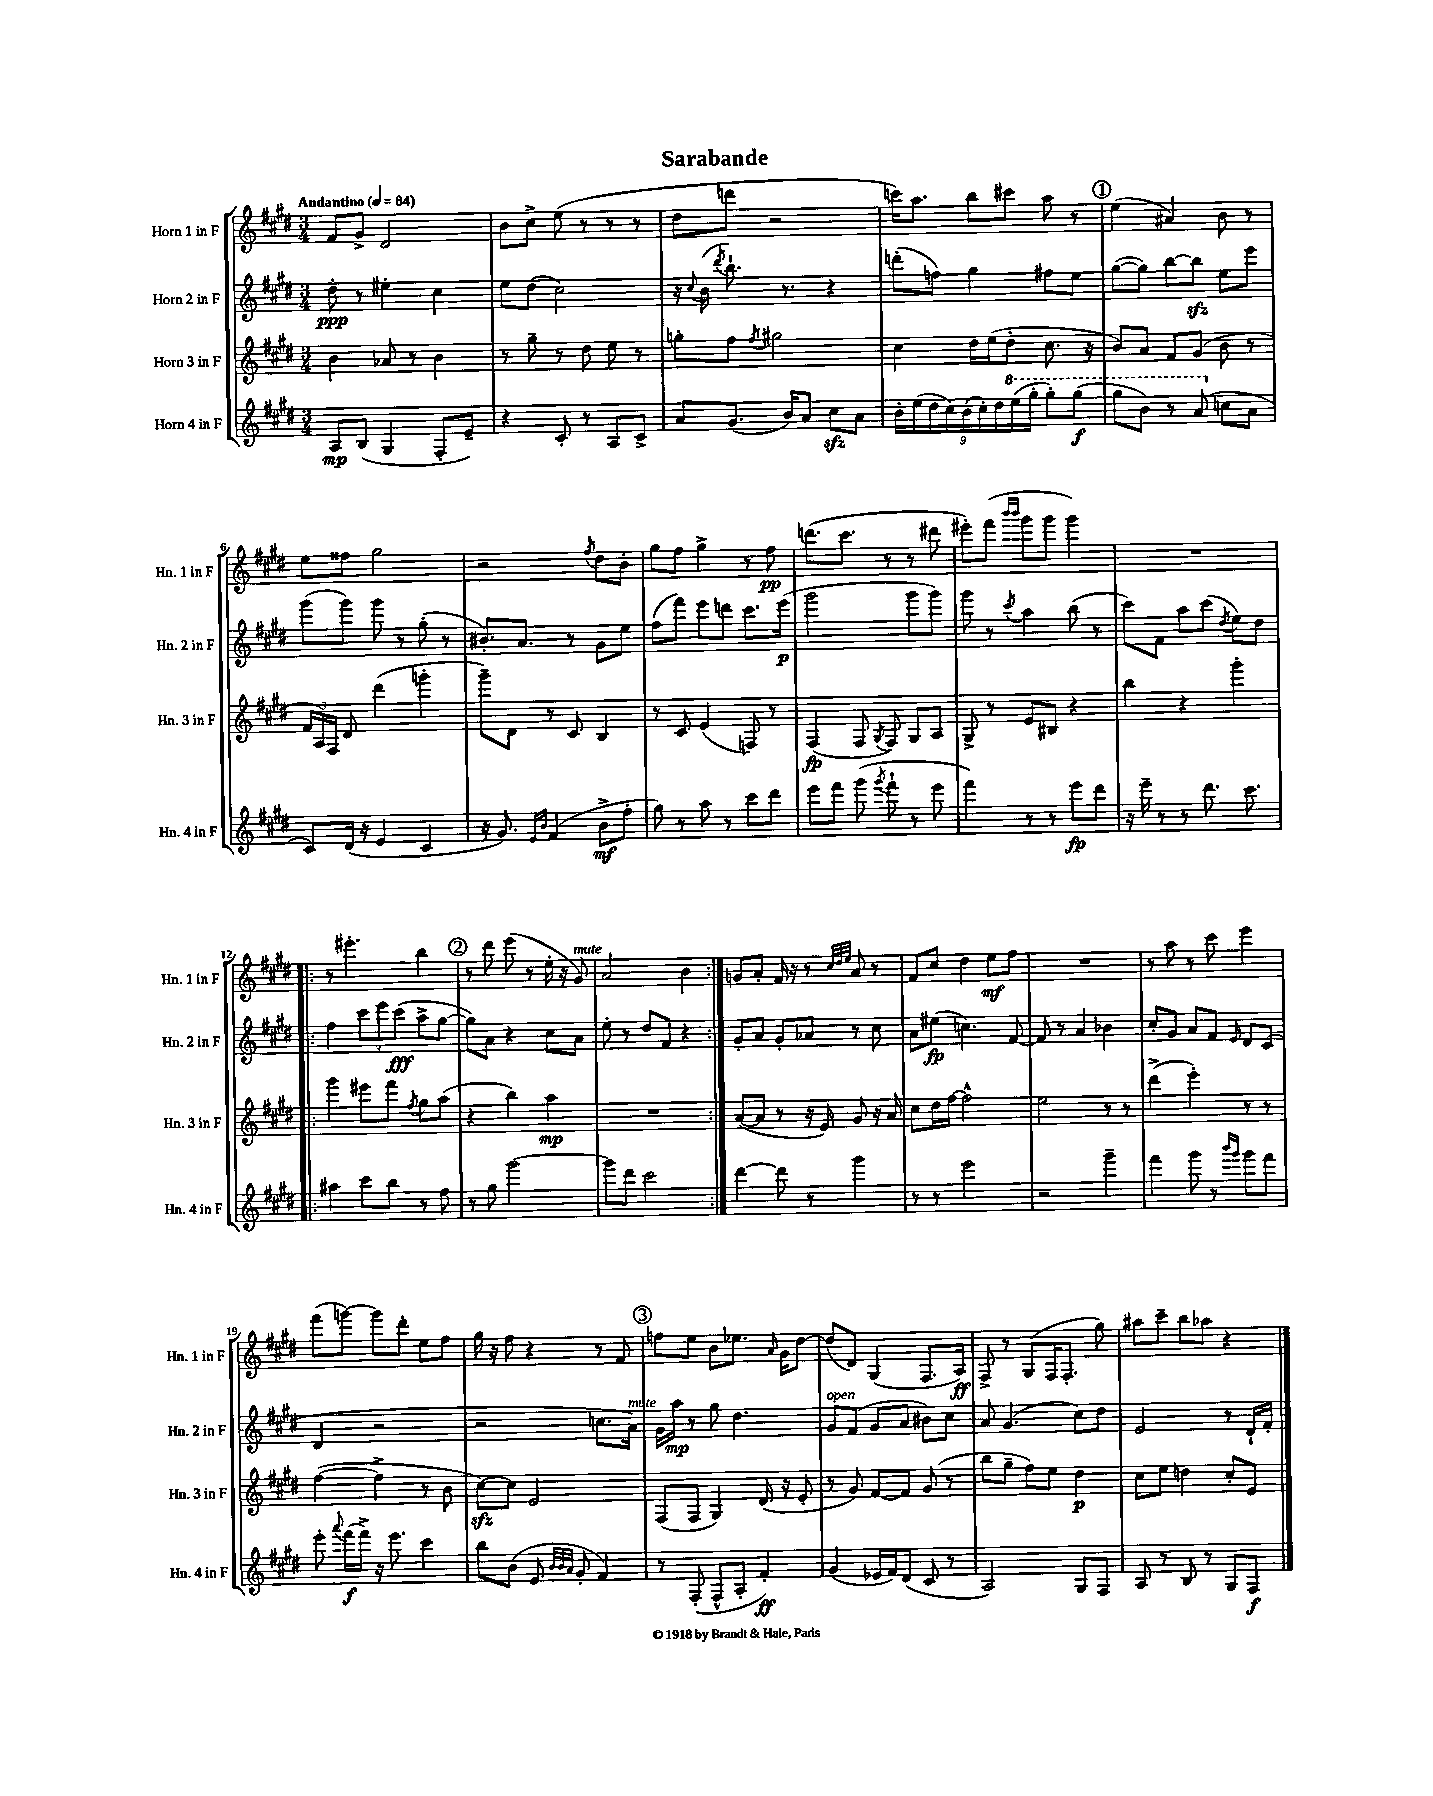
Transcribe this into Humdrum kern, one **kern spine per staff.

**kern	**kern	**kern	**kern
*staff4	*staff3	*staff2	*staff1
*clefG2	*clefG2	*clefG2	*clefG2
*k[f#c#g#d#]	*k[f#c#g#d#]	*k[f#c#g#d#]	*k[f#c#g#d#]
*M3/4	*M3/4	*M3/4	*M3/4
*MM84	*MM84	*MM84	*MM84
8A	4b	8dd#'	8f#
(8B	.	8r	8g#^
4G#	8a-	4ee#'	2d#
.	8r	.	.
8F#'	4b	4cc#	.
8e~)	.	.	.
=	=	=	=
4r	8r	8ee	8b
.	8gg#~	(8dd#	8cc#^
8c#'	8r	2cc#)	(8ee
8r	8dd#	.	8r
8A	8ee	.	8r
8c#^	8r	.	8r
=	=	=	=
8a	8gg'	16r	8dd#
.	.	8qqcc#	.
.	.	(16b	.
.	.	8qddd#	.
(8.g#	8ff#	8.bb`)	8ddd
.	8qff#	.	.
.	2gg#	.	2r
16b)	.	8.r	.
8a	.	.	.
8cc#	.	4r	.
8a	.	.	.
=	=	=	=
18b'	4cc#	(8ddd'	16ccc)
(18ee	.	.	.
.	.	.	8.aa
18dd#	.	.	.
.	.	8ff)	.
18cc#)	.	.	.
(18b	.	.	.
.	16dd#	4gg#	8bb
18cc#')	.	.	.
.	(16ee	.	.
18dd#	.	.	.
.	8dd#'	.	8ccc#
(18eee	.	.	.
18ggg#'	.	.	.
8ggg#')	8.cc#	8ff#	8aa
(8ggg#	.	8ee	8r
.	16r	.	.
=	=	=	=
8ggg#	8b)	([8gg#	(4ee
8bb)	8a	8gg#])	.
8r	8f#	[8bb	4a#)
(8aa	(8g#	8bb]	.
8cc	8b	8ee	8b
8a	8r	8eee	8r
=	=	=	=
8c#)	24f#	(8ggg#	8ee
.	24A)	.	.
.	24F#	.	.
(16d#	8d#	8ggg#)	8ff##
16r	.	.	.
4e	(4ddd#	8ggg#	2gg#
.	.	8r	.
4c#	4ggg'	(8gg#'	.
.	.	8r	.
=	=	=	=
16r	8ggg#~)	8.b#')	2r
8.g#)	.	.	.
.	8d#	.	.
.	.	8.a	.
16qqe	.	.	.
16qqb	.	.	.
(4f#	8r	.	.
.	8c#	8r	.
.	.	.	8qff#
8b^	4B	8g#	8dd#
8ff#'	.	8ee	8b'
=	=	=	=
8gg#)	8r	(8ff#	8gg#
8r	8c#	8fff#)	8ff#
8aa	(4e	8eee	4gg#^
8r	.	8ddd	.
8ccc#	8F)	8.ccc#	8r
8ddd#	8r	.	8ff#
.	.	(16eee	.
=	=	=	=
8eee	(4F#	2ggg#	(8.ddd
8fff#	.	.	.
.	.	.	8.ccc#
(8ggg#	8F#	.	.
8qggg#	8qG#	.	.
8fff#`	8F#)	.	8r
8r	8G#	8ggg#	8r
8eee	8A	8ggg#)	8ddd#
=	=	=	=
4fff#)	8G#^	8ggg#	8eee#')
.	8r	8r	(8fff#
.	.	.	16qqbbb
.	.	8qccc#	16qqbbb
8r	8e	4aa	8ggg#
8r	8B#	.	8ggg#
8eee	4r	(8bb	4ggg#)
8ddd#	.	8r	.
=	=	=	=
16r	4bb	8ccc#)	2.r
16eee~	.	.	.
8r	.	8f#	.
8r	4r	8aa	.
8.ddd#	.	(8ccc#	.
.	.	8qdd#	.
.	4ggg#'	8ee)	.
8.ccc#	.	.	.
.	.	8dd#	.
=!|:	=!|:	=!|:	=!|:
4aa#	4ggg#	4ff#	8r
.	.	.	4.eee#'
8ccc#	8eee#	12ccc#	.
.	.	12eee	.
8bb	8fff#	.	.
.	.	(12ccc#	.
.	8qff#	.	.
8r	8gg#	8aa^	4bb
8ff#	(8aa	[8gg#	.
=	=	=	=
8r	4r	8gg#])	8r
8gg#	.	8a	8ddd#
[2ggg#	4bb)	4r	(8eee
.	.	.	8r
.	4aa	8cc#	16ee'
.	.	.	16r
.	.	8a	8g#)
=	=	=	=
8ggg#]	2.r	8ee'	2a
8ddd#	.	8r	.
2ccc#	.	8dd#	.
.	.	8f#	.
.	.	4r	4b
=:|!	=:|!	=:|!	=:|!
[4ddd#	([8a	8g#'	8g
.	8a]	8a	8a'
8ddd#]	8r	8g#'	16f#
.	.	.	16r
8r	16r	8a-	8r
.	16e)	.	.
.	.	.	32qqcc#
.	.	.	32qqdd#
.	.	.	32qqee
4ggg#	8g#	8r	8a
.	16r	8cc#	8r
.	16a	.	.
=	=	=	=
8r	8cc#	8a	8f#
8r	16dd#	(8ee#	8cc#
.	[16ff#	.	.
2eee	2ff#^^]	4.cc)	4dd#
.	.	.	8ee
.	.	[8f#	8ff#
=	=	=	=
2r	2ee	8f#]	2.r
.	.	8r	.
.	.	4a	.
4ggg#~	8r	4b-	.
.	8r	.	.
=	=	=	=
4fff#	(4ddd#^	8cc#'	8r
.	.	8g#	8aa
8ggg#	4eee')	8a	8r
8r	.	8f#	8ccc#
16qqbbb	.	.	.
16qqggg#	.	16qqe	.
8ggg#	8r	8d#	4eee
8fff#	8r	(8c#	.
=	=	=	=
8eee'	([4ff#	4d#	(8fff#
8qqaaa	.	.	.
(16fff#	.	.	[8ggg)
16fff#^)	.	.	.
16r	4ff#^]	2r	8ggg]
8.eee	.	.	.
.	.	.	8ddd#'
4ccc#	8r	.	8ee
.	8b	.	8ff#
=	=	=	=
8bb	[8cc#)	2r	16gg#
.	.	.	16r
(8b	8cc#]	.	8ff#
8e	2e	.	4r
32qqb	.	.	.
32qqb	.	.	.
32qqa	.	.	.
8g#'	.	.	.
4f#)	.	8.cc	8r
.	.	.	8f#
.	.	16a)	.
=	=	=	=
8r	(8F#	16g#	8ff
.	.	16aa	.
(8F#'	8F#	8r	8ee
8F#^^	4G#)	8gg#	8b
8A'	.	4.dd#	8.ee-
4f#')	(16d#	.	.
.	.	.	16qqa
.	16r	.	16g#
.	8e'	.	[8dd#
=	=	=	=
(4g#	8r	8g#	(8dd#]
.	8g#)	(8f#	8d#)
16e-	[8f#	8g#	(4G#
16f#)	.	.	.
(8d#	8f#]	8a	.
8c#	(8g#	8b#)	8.F#
8r	8r	8cc#	.
.	.	.	16A)
=	=	=	=
2A)	8bb	8a	8F#^
.	8gg#~	(4.g#	8r
.	8ff#)	.	(8G#
.	8ee	.	16F#
.	.	.	8.F#'
8G#	4dd#	8cc#)	.
8F#	.	8dd#	8gg#)
=	=	=	=
8A	8cc#	2e	8aa#
8r	8ee	.	8ccc#~
8B	4dd	.	8bb
8r	.	.	8aa-
8G#	8cc#'	8r	4r
8F#	8e	16d#`	.
.	.	16f#'	.
==	==	==	==
*-	*-	*-	*-
